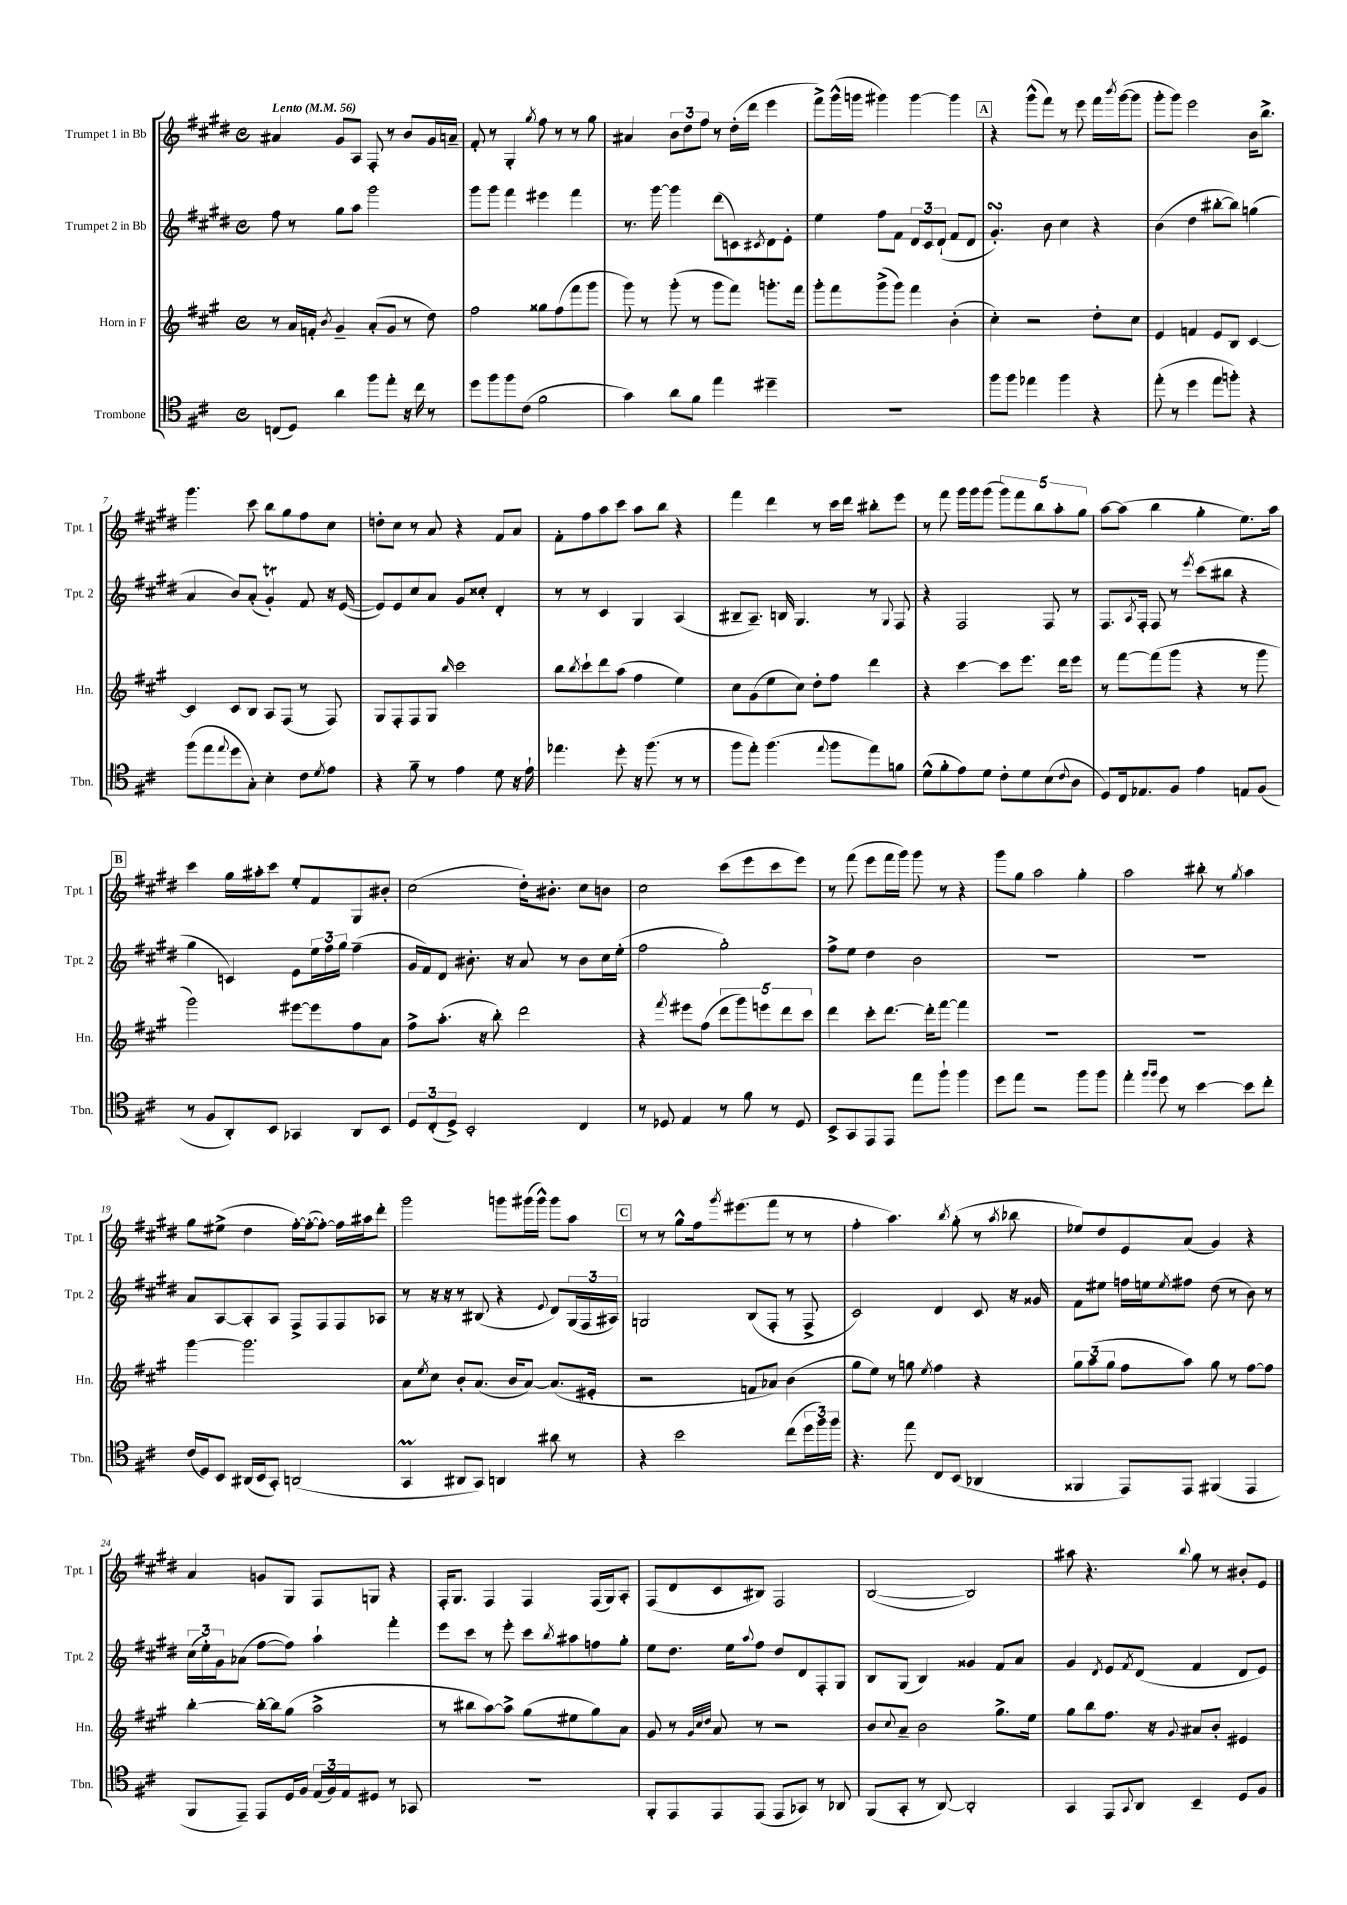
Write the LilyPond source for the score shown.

<<
\new StaffGroup <<
\new Staff = "s0" \with { instrumentName = "Trumpet 1 in Bb" shortInstrumentName = "Tpt. 1" } {
    \clef treble \key e \major \defaultTimeSignature \time 4/4 \tempo "Lento" 4 = 56
    ais'4 gis'8 a8 fis8-. r8 b'8 gis'16 a'16-- |
    fis'8-. r8 gis4-. \acciaccatura { gis''8 } fis''8 r8 r8 gis''8 |
    ais'4 \tuplet 3/2 { b'8 dis''8 fis''8 } r8 dis''16-.( dis'''16 e'''4 |
    fis'''8->) gis'''16-^( g'''16 gis'''4) gis'''4~ gis'''4 |
    \mark \markup { \box "A" } r4 gis'''8-^( fis'''8) r8 e'''8 fis'''16 \acciaccatura { b'''8 } gis'''16~( gis'''8 |
    gis'''8-. gis'''8) e'''2 b'16 b''8.-> |
    gis'''4. cis'''8 b''8 gis''8 fis''8 cis''8 |
    d''8-. cis''8 r8 a'8 r4 fis'8 a'8 |
    fis'8-. fis''8 a''8 cis'''8 a''8 b''8 r4 |
    fis'''4 dis'''4 r8 cis'''16 dis'''16 bis''8-. e'''8 |
    r8 fis'''8 gis'''16 gis'''16 gis'''8( \tuplet 5/4 { gis'''8) fis'''8 b''8 a''8-. gis''8 } |
    a''8~ a''8( b''4 gis''4-. e''8.) a''16 |
    \mark \markup { \box "B" } cis'''4 gis''16 ais''16-. cis'''8 e''8-. fis'8 gis8 bis'8-. |
    cis''2( dis''16-.) bis'8.-. cis''8 b'8 |
    cis''2 cis'''8( e'''8 cis'''8 e'''8) |
    r8 fis'''8( e'''8 fis'''16 gis'''16) gis'''8 r8 r4 |
    gis'''8 gis''8 a''2 gis''4-. |
    a''2 bis''8-. r8 \acciaccatura { gis''8 } a''4 |
    gis''8 eis''8->( dis''4 fis''16~-.) fis''16~-.( fis''8~-.) fis''16 ais''16 dis'''8-. |
    gis'''2 g'''8 gis'''16( gis'''16-^) gis'''8 a''8 |
    \mark \markup { \box "C" } r8 r8 gis''8-^ fis''16 \acciaccatura { gis'''8 } eis'''8.( fis'''8 r8 r8 |
    fis''4-. a''4.) \acciaccatura { b''8 } gis''8-.( r8 \acciaccatura { a''8 } bes''8 |
    ees''8) dis''8 e'8 a'8( gis'4) r4 |
    a'4 g'8 gis8 fis8 g8 r4 |
    fis16-. gis8. fis4 fis4 fis16( gis16) a8-. |
    fis8( dis'8 cis'8 bis8) fis2 |
    b2~( b2) |
    ais''8 r4. \appoggiatura { b''8 } gis''8 r8 bis'8-. e'8 \bar "|." |
}
\new Staff = "s1" \with { instrumentName = "Trumpet 2 in Bb" shortInstrumentName = "Tpt. 2" } {
    \clef treble \key e \major \defaultTimeSignature \time 4/4
    fis''8 r8 gis''8 a''8 gis'''2 |
    gis'''8 gis'''8 fis'''4 eis'''4 fis'''4 |
    r8. gis'''16~ gis'''4 dis'''8( c'8) \acciaccatura { cis'8 } dis'8 e'8-. |
    e''4 fis''8 fis'8 \tuplet 3/2 { dis'8 cis'8 dis'8-!( } fis'8 dis'8 |
    \mark \markup { \box "A" } gis'4.-.\turn) b'8 cis''4 r4 |
    b'4( dis''4 bis''8~-. bis''8) g''4( |
    a'4 b'8) a'8-.( gis'4-.\trill) fis'8 r16 e'16~( |
    e'8) e'8 cis''8 a'8 gis'8 cisis''8-. dis'4-. |
    r8 r8 cis'4 gis4 a4( |
    bis8-- a8.--) b16 gis4. r8 \appoggiatura { gis8 } fis8 |
    r4 fis2 fis8 r8 |
    fis8. \acciaccatura { a8 } fis16-. fis8 r8 \acciaccatura { e'''8 } cis'''8( bis''8 r4 |
    \mark \markup { \box "B" } gis''4 c'4) e'8 \tuplet 3/2 { e''16 fis''16 gis''16 } fis''4--( |
    gis'16 fis'16) dis'8 bis'8.-. r16 a'8 r8 bis'8 cis''16 e''16-.( |
    fis''2 gis''2-.) |
    fis''8-> e''8 dis''4 b'2 |
    R1 |
    R1 |
    a'8 a8~ a8-. a8 fis8-> fis8 fis8 aes8 |
    r8 r16 r16 r8 bis8( r4 \appoggiatura { e'8 } dis'8) \tuplet 3/2 { gis16( fis16 ais16) } |
    \mark \markup { \box "C" } g2 b8( fis8-. r8 fis8-> |
    cis'2) dis'4 cis'8 r16 gisis'16 |
    fis'8 eis''8 f''16 e''16 \acciaccatura { e''8 } fis''8 dis''8( r8 b'8) r8 |
    \tuplet 3/2 { cis''16( e''16-.) gis'16 } aes'8( fis''8~ fis''8) a''4-! fis'''4-. |
    e'''8 cis'''8 r8 e'''8-. cis'''8 \acciaccatura { b''8 } ais''8 f''8 gis''8-. |
    e''8 dis''8. e''16 \appoggiatura { a''8 } fis''8 dis''8 dis'8 fis8-. gis8 |
    b8 gis8( b4) gisis'4 fis'8 a'8 |
    gis'4 \acciaccatura { dis'8 } e'8 \acciaccatura { fis'8 } dis'8( fis'4 dis'8 e'8) \bar "|." |
}
\new Staff = "s2" \with { instrumentName = "Horn in F" shortInstrumentName = "Hn." } {
    \clef treble \key a \major \defaultTimeSignature \time 4/4
    r8 a'16 f'16-. \acciaccatura { b'8 } gis'4-- a'8-.( gis'8 r8 d''8) |
    fis''2 gisis''8 fis''8( fis'''8 gis'''8 |
    gis'''8) r8 gis'''8-.( r8 gis'''8 fis'''8) g'''8.-. fis'''16 |
    gis'''8-. fis'''8 gis'''8->( gis'''8) fis'''4 b'4-.( |
    \mark \markup { \box "A" } cis''4-.) r2 d''8-. cis''8 |
    e'4 f'4 e'8 b8 cis'4~ |
    cis'4 cis'8 b8 a8 fis8( r8 fis8) |
    gis8 fis8-. fis8 gis8 \grace { b''16 } cis'''2 |
    b''8 \acciaccatura { b''8 } cis'''8-! d'''8 a''8( fis''4 e''4) |
    cis''8 gis'8( e''8 cis''8) d''8-. fis''8 d'''4 |
    r4 cis'''4~ cis'''8 e'''8. d'''16 e'''8 |
    r8 fis'''8~ fis'''8( gis'''8 r4 r8 gis'''8 |
    \mark \markup { \box "B" } gis'''2) eis'''8~ eis'''8 fis''8 a'8 |
    fis''8-> a''8.-.( r16 b''8-.) d'''2 |
    r4 \acciaccatura { fis'''8 } eis'''8 fis''8( \tuplet 5/4 { d'''8 gis'''8) e'''8 d'''8 cis'''8 } |
    d'''4 cis'''8-. d'''8.~ d'''16-. fis'''8~ fis'''4 |
    R1 |
    R1 |
    gis'''4~ gis'''2. |
    a'8 \acciaccatura { e''8 } cis''8 b'8-. a'8.( b'16 a'8~) a'8.( eis'16-. |
    \mark \markup { \box "C" } r2 f'8 aes'8) b'4( |
    gis''8 e''8) r8 g''8 \acciaccatura { e''8 } fis''4 r4 |
    \tuplet 3/2 { gis''8 a''8( gis''8 } fis''8 a''8) gis''8 r8 fis''8~ fis''8 |
    b''4~-. b''16~-. b''16 gis''8( a''2-> |
    r8 bis''8 a''8~) a''8-> gis''8( eis''8 gis''8) a'8 |
    gis'8 r8 \grace { gis'32 cis''32 d''32 } a'8 r8 r2 |
    b'8 \appoggiatura { cis''8 } a'8-- b'2 gis''8.-> e''16 |
    gis''8 b''8 fis''8. r16 \appoggiatura { gis'8 } ais'8 b'8-. eis'4 \bar "|." |
}
\new Staff = "s3" \with { instrumentName = "Trombone" shortInstrumentName = "Tbn." } {
    \clef tenor \key d \major \defaultTimeSignature \time 4/4
    c8( d8) a'4 fis''8 e''8-. r16 cis''16 r8 |
    d''8 fis''8 fis''8 cis'8( fis'2 |
    g'4) a'8 fis'8 e''4 dis''4-- |
    R1 |
    \mark \markup { \box "A" } fis''8 fis''8 ees''4 fis''4 r4 |
    e''8-.( r8 d''4 e''8 f''8-.) r4 |
    fis''8( e''8 \appoggiatura { e''8 } d''8 g8-.) b4-. cis'8 \acciaccatura { d'8 } e'8 |
    r4 fis'8-- r8 e'4 d'8 r16 e'16-! |
    ees''4. d''8-. r16 fis''8.( r8 r8 |
    fis''8 e''8-.) fis''4.( \appoggiatura { e''8 } fis''8 e''8) f'8 |
    d'8-^( fis'8-. e'8) d'8 cis'8-. d'8 b8( \appoggiatura { cis'8 } a8 |
    d8) cis16 ees8. fis8 e'4 e8 fis8( |
    \mark \markup { \box "B" } r8 fis8 a,8-.) b,8 ges,4 a,8 b,8 |
    \tuplet 3/2 { d8 cis8-.( d8->) } b,2-. cis4 |
    r8 des8 e4 r8 fis'8 r8 des8 |
    b,8-> g,8 e,8 e,8 e''8 fis''8-! fis''4 |
    d''8 e''8 r2 fis''8 fis''8 |
    e''4-. \grace { fis''16 fis''16 } d''8 r8 b'4~ b'8 cis''8-. |
    cis'16( d16) b,8 ais,16( b,16 g,8-.) a,2( |
    g,4\prall ais,8 g,8) a,4 ais'8 r8 |
    \mark \markup { \box "C" } r4 b'2 cis''8( \tuplet 3/2 { d''16 fis''16) fis''16 } |
    r4. e''8 cis8 b,8( aes,4 |
    fisis,4 e,8) e,8 fis,4( e,4 |
    fis,8 e,8--) e,8 d16 fis16 \tuplet 3/2 { e16( fis16) e16 } dis8 r8 ges,8 |
    R1 |
    fis,8-. e,8 e,8 e,8( e,8 ges,8) r8 aes,8 |
    fis,8( g,8-. r8 a,8~) a,2-. |
    g,4 e,8 \appoggiatura { g,8 } a,8 b,4-- d8 fis8 \bar "|." |
}
>>
>>
